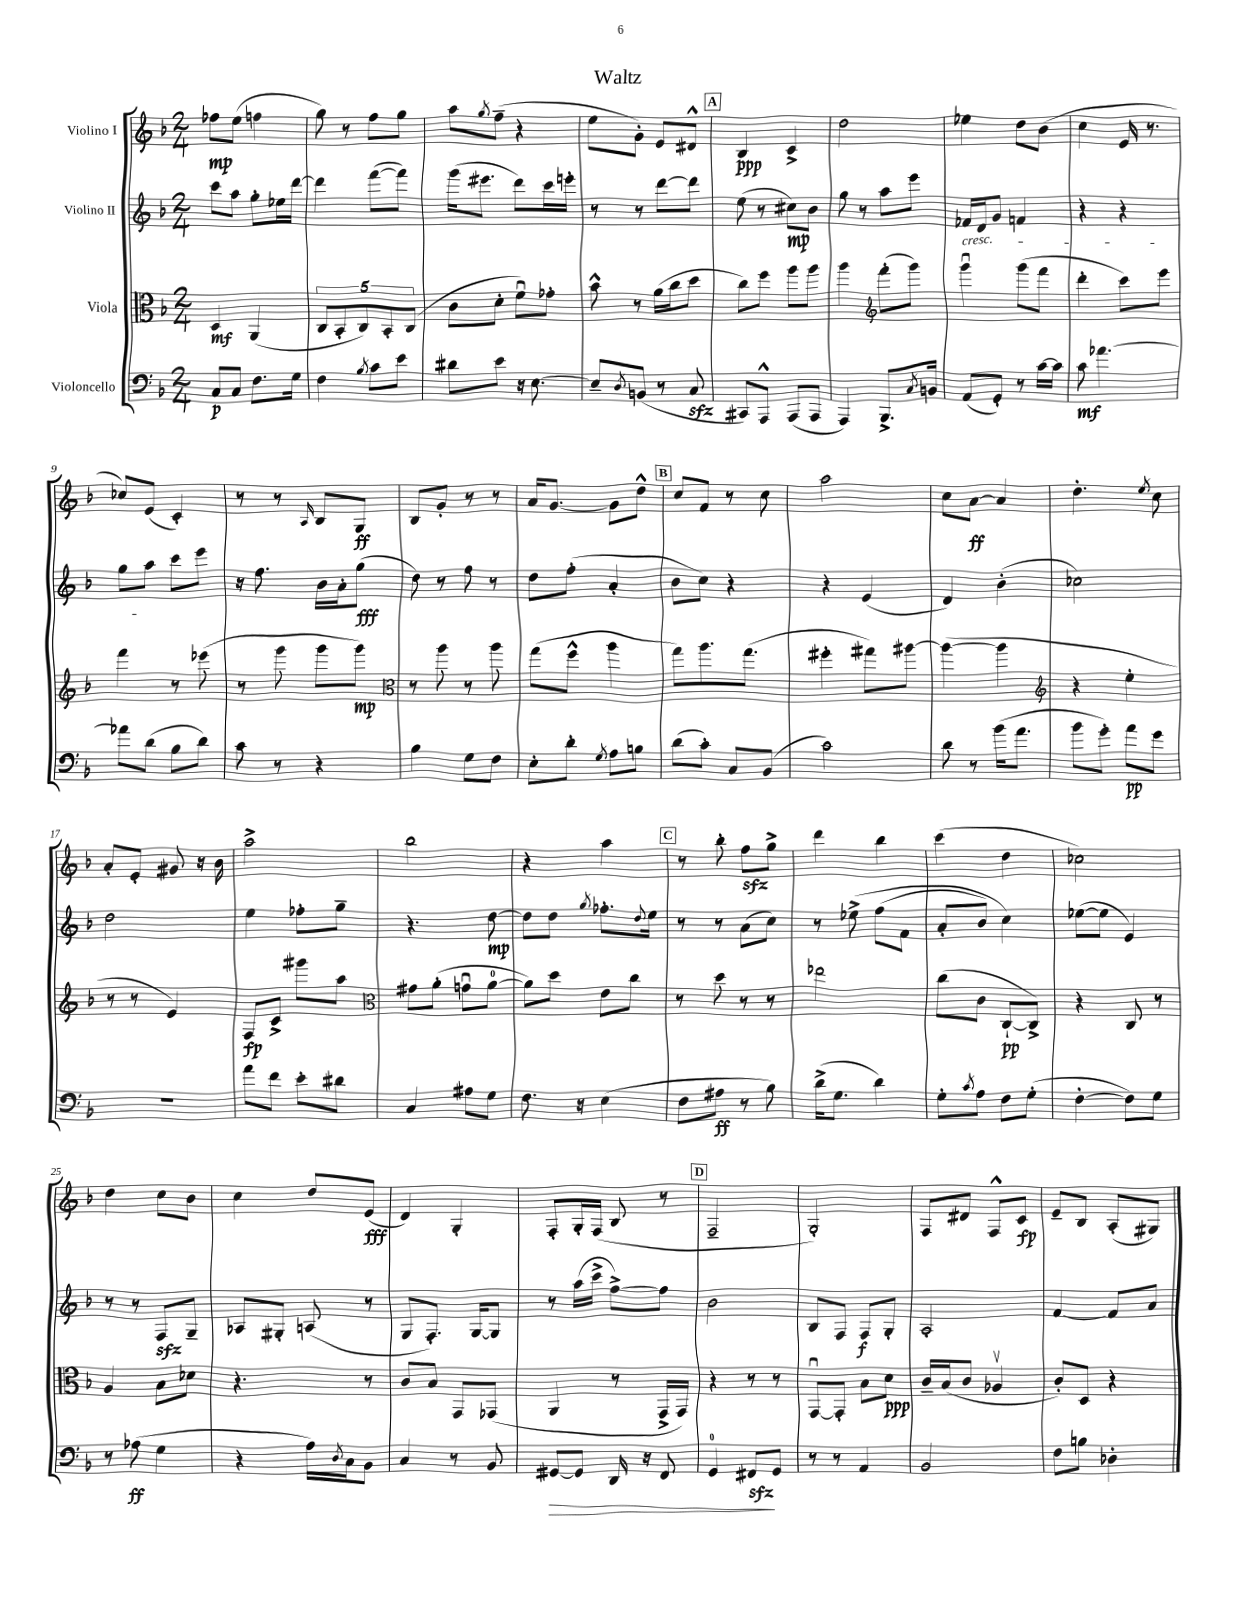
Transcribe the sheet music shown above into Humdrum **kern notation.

**kern	**dynam	**kern	**dynam	**kern	**dynam	**kern	**dynam
*part4	*part4	*part3	*part3	*part2	*part2	*part1	*part1
*staff4	*staff4	*staff3	*staff3	*staff2	*staff2	*staff1	*staff1
*I"Violoncello	*	*I"Viola	*	*I"Violino II	*	*I"Violino I	*
*clefF4	*	*clefC3	*	*clefG2	*	*clefG2	*
*k[b-]	*	*k[b-]	*	*k[b-]	*	*k[b-]	*
*M2/4	*	*M2/4	*	*M2/4	*	*M2/4	*
=1	=1	=1	=1	=1	=1	=1	=1
8C/L	p	4D/	mf	8ccc\L	.	8ff-X\L	mp
8C/J	.	.	.	8aa\J	.	(8ee\J	.
8.F\L	.	(4AA/	.	8gg'\L	.	4ffn\	.
.	.	.	.	16ee-X\L	.	.	.
16G\Jk	.	.	.	[16ddd\JJ	.	.	.
=2	=2	=2	=2	=2	=2	=2	=2
4F\	.	10C/L	.	4ddd\]	.	8gg\)	.
.	.	10BB-'/	.	.	.	.	.
.	.	.	.	.	.	8r	.
.	.	10C/)	.	.	.	.	.
8qB-/	.	.	.	.	.	.	.
8c\L	.	.	.	([8fff\L	.	8ff\L	.
.	.	10BB-'/	.	.	.	.	.
8e\J	.	.	.	8fff\J])	.	8gg\J	.
.	.	(10C/J	.	.	.	.	.
=3	=3	=3	=3	=3	=3	=3	=3
8d#X\L	.	8c\L	.	(16ggg\KL	.	8aa\L	.
.	.	.	.	8.eee#X\J	.	.	.
.	.	.	.	.	.	8qgg/	.
8e\J	.	8d'\J	.	.	.	(8ff~\J	.
16r	.	8fu\L)	.	8ddd\L)	.	4r	.
[8.E\	.	.	.	.	.	.	.
.	.	8g-X'\J	.	16ccc\L	.	.	.
.	.	.	.	16eeen'\JJ	.	.	.
=4	=4	=4	=4	=4	=4	=4	=4
8E~/L]	.	8b-^^\	.	8r	.	8ee\L	.
8qD/	.	.	.	.	.	.	.
(8BBn/J	.	8r	.	8r	.	8g'\J)	.
8r	.	(16a\LL	.	[8ddd\L	.	8e/L	.
.	.	16cc\J	.	.	.	.	.
8Czz/	.	8dd\J	.	8ddd\J]	.	8d#X^^/J	.
!!LO:REH:place=s1:t=A
=5	=5	=5	=5	=5	=5	=5	=5
8CC#X/L)	.	8cc\L)	.	(8ee\	.	4B-/	ppp
8AAA^^/J	.	8ff\J	.	8r	.	.	.
(8AAA/L	.	8aa\L	.	8cc#X\L)	mp	4c^/	.
8AAA/J	.	8aa\J	.	8b-\J	.	.	.
=6	=6	=6	=6	=6	=6	=6	=6
4AAA/)	.	4aa\	.	8gg\	.	2dd\	.
.	.	.	.	8r	.	.	.
*	*	*clefG2	*	*	*	*	*
8.BBB-^/L	.	(8fff'\L	.	8aa\L	.	.	.
.	.	8ggg\J)	.	8eee\J	.	.	.
8qC/	.	.	.	.	.	.	.
16BBn/Jk	.	.	.	.	.	.	.
=7	=7	=7	=7	=7	=7	=7	=7
!	!	!	!	!LO:TX:b:i:t=cresc.	!	!	!
(8AA/L	.	4gggu\	.	16f-X/LL	.	4ee-X\	.
.	.	.	.	16d/J	.	.	.
8GG'/J)	.	.	.	8g/J	.	.	.
8r	.	(8ggg\L	.	4fn/	.	8dd\L	.
[16c\LL	.	8fff\J	.	.	.	(8b-\J	.
16c\JJ]	.	.	.	.	.	.	.
=8	=8	=8	=8	=8	=8	=8	=8
8c\	mf	4ddd'\	.	4r	.	4cc\	.
[4.a-X\	.	.	.	.	.	.	.
.	.	8ccc\L)	.	4r	.	16e/	.
.	.	.	.	.	.	8.r	.
.	.	8eee\J	.	.	.	.	.
!!LO:LB:g=z
=9	=9	=9	=9	=9	=9	=9	=9
8a-X\L]	.	4fff\	.	8gg\L	.	8cc-X/L)	.
(8d\J	.	.	.	8aa\J	.	(8e/J	.
8B-\L	.	8r	.	8ccc\L	.	4c'/)	.
8d\J)	.	(8eee-X\	.	8eee\J	.	.	.
=10	=10	=10	=10	=10	=10	=10	=10
8c\	.	8r	.	16r	.	8r	.
.	.	.	.	8.ff\	.	.	.
8r	.	8ggg\	.	.	.	8r	.
.	.	.	.	.	.	16qqA/	.
4r	.	8ggg\L	.	16b-\LL	.	8B-/L	.
.	.	.	.	16a'\J	.	.	.
.	.	8ggg\J)	mp	(8gg\J	fff	8G/J	ff
=11	=11	=11	=11	=11	=11	=11	=11
*	*	*clefC3	*	*	*	*	*
4B-\	.	8r	.	8dd\)	.	8B-/L	.
.	.	8aa\	.	8r	.	8g'/J	.
8G\L	.	8r	.	8ff\	.	8r	.
8F\J	.	8aa\	.	8r	.	8r	.
=12	=12	=12	=12	=12	=12	=12	=12
8E'\L	.	(8gg\L	.	8dd\L	.	16a/KL	.
.	.	.	.	.	.	[8.g/J	.
8d'\J	.	8ff^^\J	.	(8ff'\J	.	.	.
8qG/	.	.	.	.	.	.	.
8A\L	.	4aa\	.	4a'/	.	8g\L]	.
8Bn\J	.	.	.	.	.	8dd^^\J	.
!!LO:REH:place=s1:t=B
=13	=13	=13	=13	=13	=13	=13	=13
(8d\L	.	8gg\L)	.	8b-\L	.	8cc/L	.
8c'\J)	.	8.aa\	.	8cc\J)	.	8f/J	.
8C/L	.	.	.	4r	.	8r	.
.	.	(8.gg\J	.	.	.	.	.
(8BB-/J	.	.	.	.	.	8cc\	.
=14	=14	=14	=14	=14	=14	=14	=14
2c\)	.	4ff#X'\	.	4r	.	2aa\	.
.	.	8gg#X\L)	.	(4e/	.	.	.
.	.	[8aa#X\J	.	.	.	.	.
=15	=15	=15	=15	=15	=15	=15	=15
8d\	.	(4aa#\_	.	4d/)	.	8cc\L	.
8r	.	.	.	.	.	[8a\J	ff
(16b-\KL	.	4aa#\]	.	(4b-'\	.	4a/]	.
8.a\J	.	.	.	.	.	.	.
=16	=16	=16	=16	=16	=16	=16	=16
*	*	*clefG2	*	*	*	*	*
8b-\L	.	4r	.	2cc-X\)	.	4.dd'\	.
8g'\J)	.	.	.	.	.	.	.
8a\L	pp	4ee'\	.	.	.	.	.
.	.	.	.	.	.	8qee/	.
8g\J	.	.	.	.	.	8cc\	.
!!LO:LB:g=z
=17	=17	=17	=17	=17	=17	=17	=17
2r	.	8r	.	2dd\	.	8a'/L	.
.	.	8r	.	.	.	8e'/J	.
.	.	4e/)	.	.	.	8g#X/	.
.	.	.	.	.	.	16r	.
.	.	.	.	.	.	16b-\	.
=18	=18	=18	=18	=18	=18	=18	=18
8a\L	.	8F/L	fp	4ee\	.	2aa^\	.
8f\J	.	8c^/J	.	.	.	.	.
8e'\L	.	8ggg#X\L	.	8ff-X'\L	.	.	.
8d#X\J	.	8aa\J	.	8gg~\J	.	.	.
=19	=19	=19	=19	=19	=19	=19	=19
*	*	*clefC3	*	*	*	*	*
4C/	.	8g#X\L	.	4.r	.	2bb-\	.
.	.	(8a'\J	.	.	.	.	.
8A#X\L	.	8gnu\L	.	.	.	.	.
8G\J	.	[8a\J	.	[8dd\	mp	.	.
=20	=20	=20	=20	=20	=20	=20	=20
8.F\	.	8a\L])	.	8dd\L]	.	4r	.
.	.	8dd\J	.	8dd\J	.	.	.
16r	.	.	.	.	.	.	.
.	.	.	.	8qgg/	.	.	.
(4E\	.	8e\L	.	8.ff-X'\L	.	4aa\	.
.	.	8cc\J	.	.	.	.	.
.	.	.	.	8qqdd/	.	.	.
.	.	.	.	16ee\Jk	.	.	.
!!LO:REH:place=s1:t=C
=21	=21	=21	=21	=21	=21	=21	=21
8F\L	.	8r	.	8r	.	8r	.
8A#X\J	ff	8dd\	.	8r	.	8bb-'\	.
8r	.	8r	.	(8a\L	.	8ffzz\L	.
8B-\)	.	8r	.	8cc\J)	.	8gg^\J	.
=22	=22	=22	=22	=22	=22	=22	=22
(16d^\KL	.	2ee-X\	.	8r	.	4ddd\	.
8.G\J	.	.	.	.	.	.	.
.	.	.	.	(8ee-X^\	.	.	.
4d\)	.	.	.	(8ff\L	.	4bb-\	.
.	.	.	.	8f\J	.	.	.
=23	=23	=23	=23	=23	=23	=23	=23
8G'\L	.	(8cc\L	.	8a'/L	.	(4ccc\	.
8qc/	.	.	.	.	.	.	.
8A\J	.	8c\J	.	8b-/J)	.	.	.
8F\L	.	[8C`/L	pp	4cc\)	.	4dd\	.
(8G'\J	.	8C^/J])	.	.	.	.	.
=24	=24	=24	=24	=24	=24	=24	=24
[4F'\	.	4r	.	([8ee-X\L	.	2cc-X\)	.
.	.	.	.	8ee-\J]	.	.	.
8F\L])	.	8C/	.	4e/)	.	.	.
8G\J	.	8r	.	.	.	.	.
!!LO:LB:g=z
=25	=25	=25	=25	=25	=25	=25	=25
8r	.	4A/	.	8r	.	4dd\	.
(8A-X\	ff	.	.	8r	.	.	.
4G\	.	8B-\L	.	8Fzz/L	.	8cc\L	.
.	.	8d-X\J	.	8G~/J	.	8b-\J	.
=26	=26	=26	=26	=26	=26	=26	=26
4r	.	4.r	.	8A-X/L	.	4cc\	.
.	.	.	.	8G#X'/J	.	.	.
16A\LL)	.	.	.	(8An/	.	8dd/L	.
8qD/	.	.	.	.	.	.	.
16C\J	.	.	.	.	.	.	.
8BB-\J	.	8r	.	8r	.	(8e/J	fff
=27	=27	=27	=27	=27	=27	=27	=27
4C/	.	8c/L	.	8G/L	.	4d/)	.
.	.	8B-/J	.	8.F'/J)	.	.	.
8r	.	8GG/L	.	.	.	4G'/	.
.	.	.	.	[16G/KL	.	.	.
8BB-/	.	(8GG-X/J	.	8G/J]	.	.	.
=28	=28	=28	=28	=28	=28	=28	=28
!	!LO:HP:b	!	!	!	!	!	!
[8GG#X/L	>	4AA/	.	8r	.	8F'/L	.
8GG#/J]	.	.	.	(16aa\LL	.	16G'/L	.
.	.	.	.	16ccc^\JJ	.	(16F/JJ	.
16DD/	.	8r	.	[8ff^\L)	.	8B-/	.
16r	.	.	.	.	.	.	.
8FF/	.	16GG^/LL	.	8ff\J]	.	8r	.
.	.	16GG/JJ)	.	.	.	.	.
!!LO:REH:place=s1:t=D
=29	=29	=29	=29	=29	=29	=29	=29
4GG/	.	4r	.	2b-\	.	2F~/	.
8FF#Xzz/L	.	8r	.	.	.	.	.
8GG/J	]	8r	.	.	.	.	.
=30	=30	=30	=30	=30	=30	=30	=30
8r	.	[8GGu/L	.	8B-/L	.	2G'/)	.
8r	.	8GG'/J]	.	8F/J	.	.	.
4AA/	.	8B-\L	.	8F/L	f	.	.
.	.	8d\J	ppp	8G'/J	.	.	.
=31	=31	=31	=31	=31	=31	=31	=31
2BB-/	.	16c~/LL	.	2A'/	.	8F/L	.
.	.	(16B-/J	.	.	.	.	.
.	.	8c/J	.	.	.	8d#X/J	.
.	.	4A-Xv/	.	.	.	8F^^/L	.
.	.	.	.	.	.	8c/J	fp
=32	=32	=32	=32	=32	=32	=32	=32
8F\L	.	8c'/L)	.	[4f/	.	8e~/L	.
8Bn\J	.	8D/J	.	.	.	8B-/J	.
4D-X'\	.	4r	.	8f/L]	.	(8A'/L	.
.	.	.	.	8a/J	.	8G#X/J)	.
==	==	==	==	==	==	==	==
*-	*-	*-	*-	*-	*-	*-	*-
